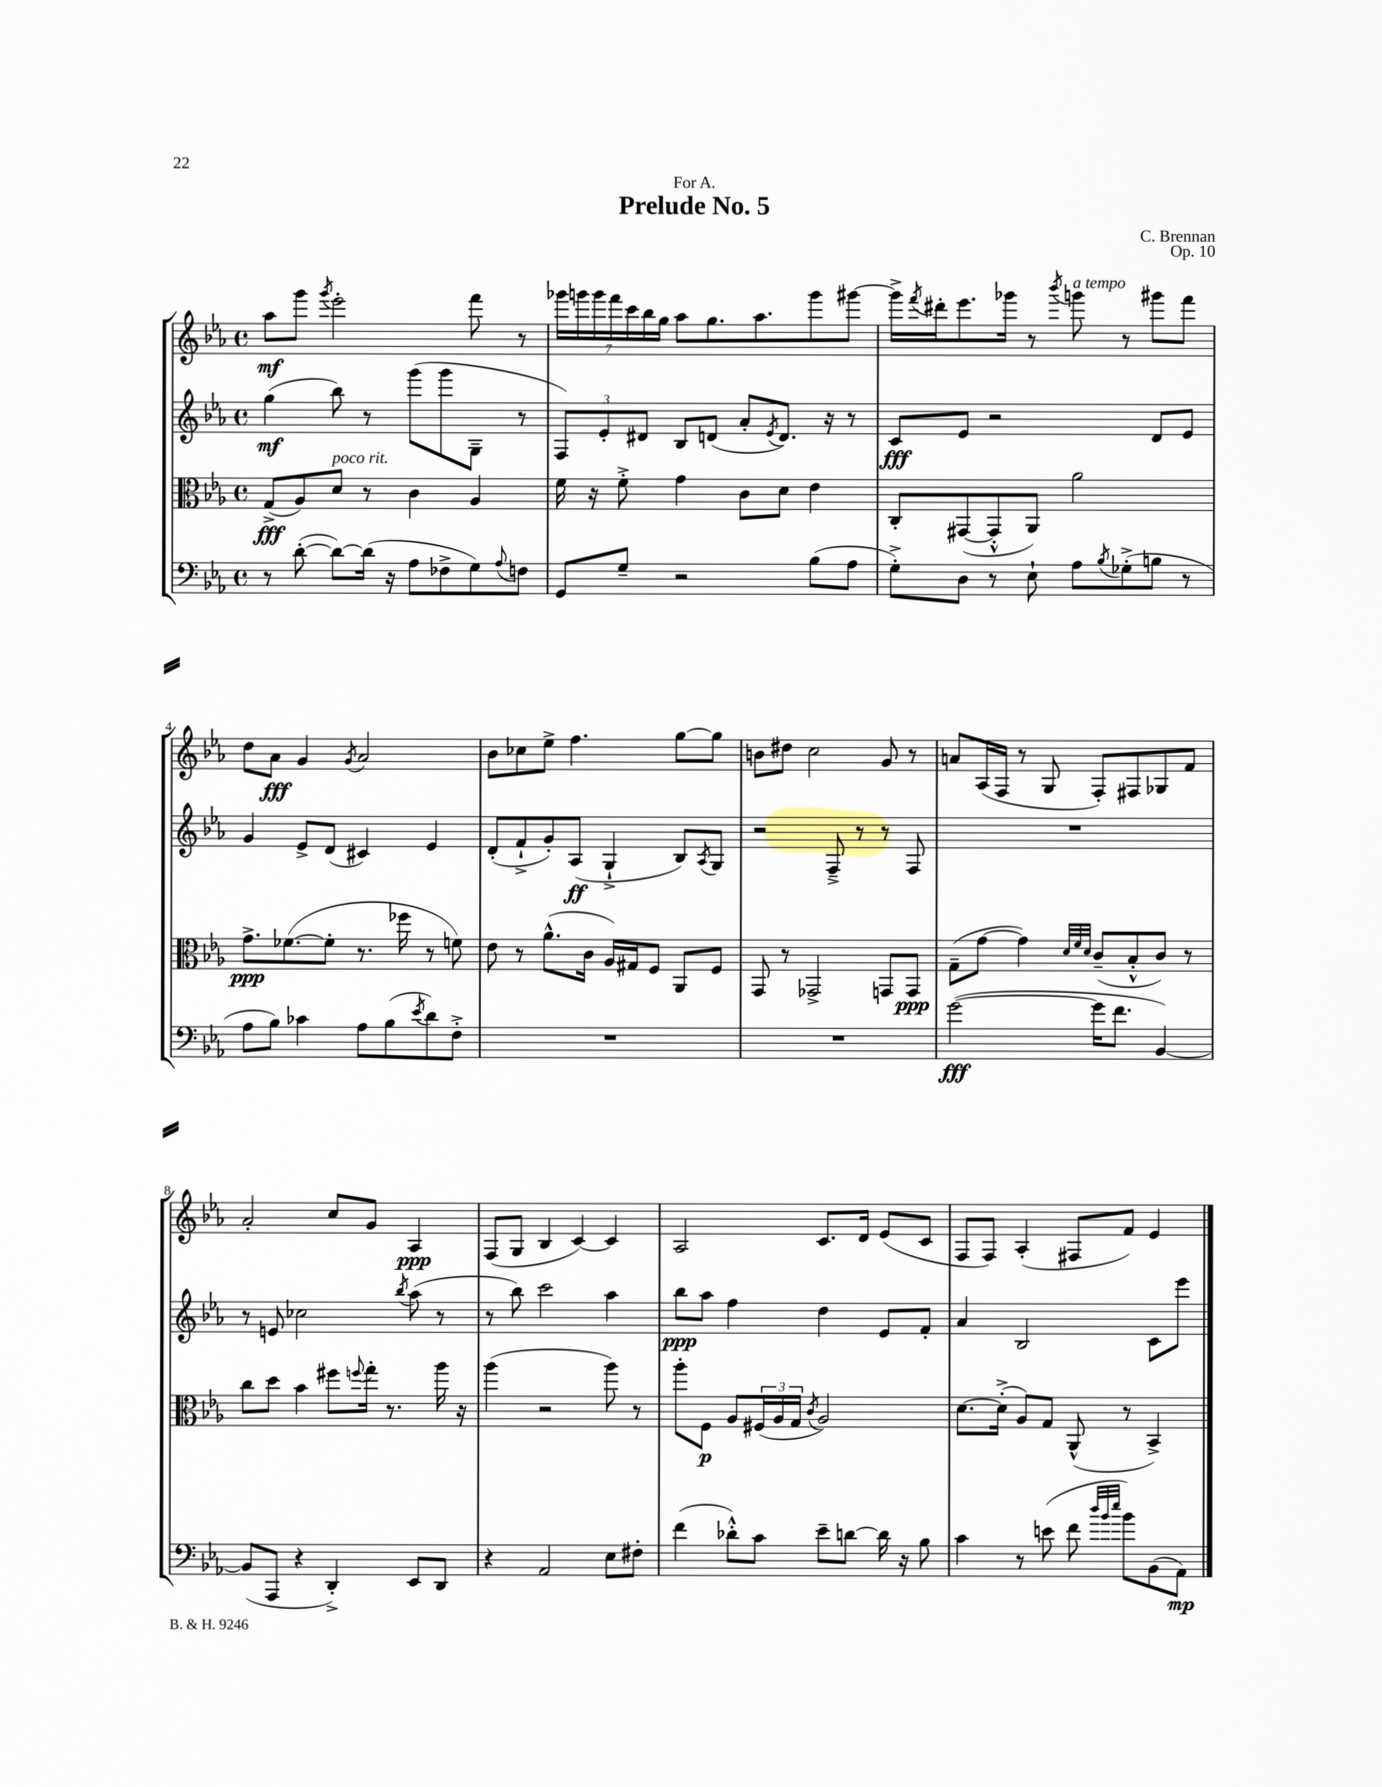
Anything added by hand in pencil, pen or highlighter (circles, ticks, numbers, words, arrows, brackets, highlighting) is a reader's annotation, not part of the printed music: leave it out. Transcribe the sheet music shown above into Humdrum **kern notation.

**kern	**kern	**kern	**kern
*staff4	*staff3	*staff2	*staff1
*clefF4	*clefC3	*clefG2	*clefG2
*k[b-e-a-]	*k[b-e-a-]	*k[b-e-a-]	*k[b-e-a-]
*M4/4	*M4/4	*M4/4	*M4/4
*met(c)	*met(c)	*met(c)	*met(c)
8r	(8G^/L	(4gg\	8aa-\L
([8d'\	8A-/)	.	8ggg\J
.	.	.	8qggg/
8d\_L)	8d/J	8bb-\)	2eee-'\
(16d\]Jk	8r	8r	.
16r	.	.	.
8A-\L	4c\	(8ggg\L	.
8F-^\	.	8ggg\	.
8G\)	4A-/	8G~\J	8fff\
8qqA-/	.	.	.
8F\J	.	8r	8r
=	=	=	=
8GG/L	16f\	12F/L)	28ggg-\LL
.	.	.	28ggg\
.	16r	.	.
.	.	.	28ggg\
.	.	12e-'/	.
.	.	.	28fff\
8G~/J	8f'^\	.	.
.	.	.	28ccc\
.	.	12d#/J	.
.	.	.	28bb-\
.	.	.	28gg\JJ
2r	4g\	8B-/L	8aa-\L
.	.	(8d/J	8.gg\
.	8c\L	8a-'/L	.
.	.	.	8.aa-\
.	.	8qe-/	.
.	8d\J	8.d/J)	.
(8B-\L	4e-\	.	8ggg\
.	.	16r	.
8A-\J	.	8r	[8ggg#\J
=	=	=	=
8G'^\L)	8C'/L	8c/L	16ggg#^\]LL
.	.	.	8qfff/
.	.	.	16ddd#'\J
8D\J	([8GG#/	8e-/J	8.eee-\
8r	8GG#'^^/]	2r	.
.	.	.	16ggg-\Jk
8E-`\	8AA-/J)	.	8r
.	.	.	8qbbb-/
8A-\L	2a-\	.	8ggg\
8qB-/	.	.	.
(8G-'^\	.	.	8r
8B\J	.	8d/L	8ggg#\L
8r	.	8e-/J	8fff\J
=	=	=	=
8A-\L	8.g^\L	4g/	8dd\L
8B-\J)	.	.	8a-\J
.	([8.f-\	.	.
4c-\	.	8e-^/L	4g/
.	8f-'\]J	(8d/J	.
.	.	.	8qg/
8A-\L	8.r	4c#/)	2a-/
(8B-\	.	.	.
.	16ff-\	.	.
8qe-/	.	.	.
8d\)	8r	4e-/	.
8F'^\J	8f\)	.	.
=	=	=	=
1r	8e-\	(8d'/L	8b-\L
.	8r	8f`^/	8cc-\
.	(8.a-^^\L	8g'/)	8ee-^\J
.	.	(8A-/J	4.ff\
.	16c\Jk	.	.
.	16A-/LL)	4G`^/	.
.	16G#/J	.	.
.	8F/J	.	.
.	8AA-/L	8B-/L)	[8gg\L
.	.	8qA-/	.
.	8F/J	8G/J	8gg\]J
=	=	=	=
1r	8GG/	2r	8b\L
.	8r	.	8dd#\J
.	2GG-^/	.	2cc\
.	.	8F~^/	.
.	.	8r	.
.	8GG/L	8r	8g/
.	8GG/J	8F/	8r
=	=	=	=
([2g\	(8G~\L	1r	8a/L
.	[8g\J	.	(16A-/L
.	.	.	16F/JJ
.	4g\])	.	8r
.	.	.	8G/
.	32qqd/LLL	.	.
.	32qqf/	.	.
.	32qqd/JJJ	.	.
16g\]LK	(8c~/L	.	8F'/L)
8.f\J	.	.	.
.	8B-'^^/	.	8F#/
[4BB-/)	8c/J)	.	8G-/
.	8r	.	8f/J
=	=	=	=
(8BB-/]L	8cc\L	8r	2a-'/
8AAA-/J	8dd\J	8e/	.
4r	4b-\	2cc-\	.
4DD'^/)	8ff#\L	.	8cc/L
.	8qqff/	.	.
.	16gg'\Jk	.	8g/J
.	8.r	.	.
.	.	8qbb-/	.
8EE-/L	.	(8aa-\	4A-/
8DD/J	16aa-\	8r	.
.	16r	.	.
=	=	=	=
4r	(4aa-\	8r	(8F/L
.	.	8bb-\)	8G/J
2AA-/	2r	2ccc\	4B-/
.	.	.	[4c/)
8E-\L	8aa-\)	4aa-\	4c/]
8F#'\J	8r	.	.
=	=	=	=
(4f\	8aa-'\L	8bb-\L	2A-/
.	8F\J	8aa-\J	.
8d-'^^\L)	8A-/L	4ff\	.
8c\J	(24F#/L	.	.
.	24A-/	.	.
.	24G/JJ	.	.
.	8qc/	.	.
8e-~\L	2A-/)	4dd\	8.c/L
[8d\J	.	.	.
.	.	.	16d/Jk
16d\]	.	8e-/L	(8e-/L
16r	.	.	.
8B-\	.	8f'/J	8c/J
=	=	=	=
4c\	[8.d\L	4a-/	8F/L
.	.	.	8F/J)
.	(16d'^\]Jk	.	.
8r	8A-/L)	2B-/	(4A-'/
(8e\	8G/J	.	.
8f\	(8AA-^^/	.	8F#/L
32qqdd/LLL	.	.	.
32qqb-/	.	.	.
32qqee-/JJJ	.	.	.
8b-\L)	8r	.	8f/J)
(8BB-\	4BB-^/)	8c\L	4e-/
8AA-\J)	.	8eee-\J	.
==	==	==	==
*-	*-	*-	*-
